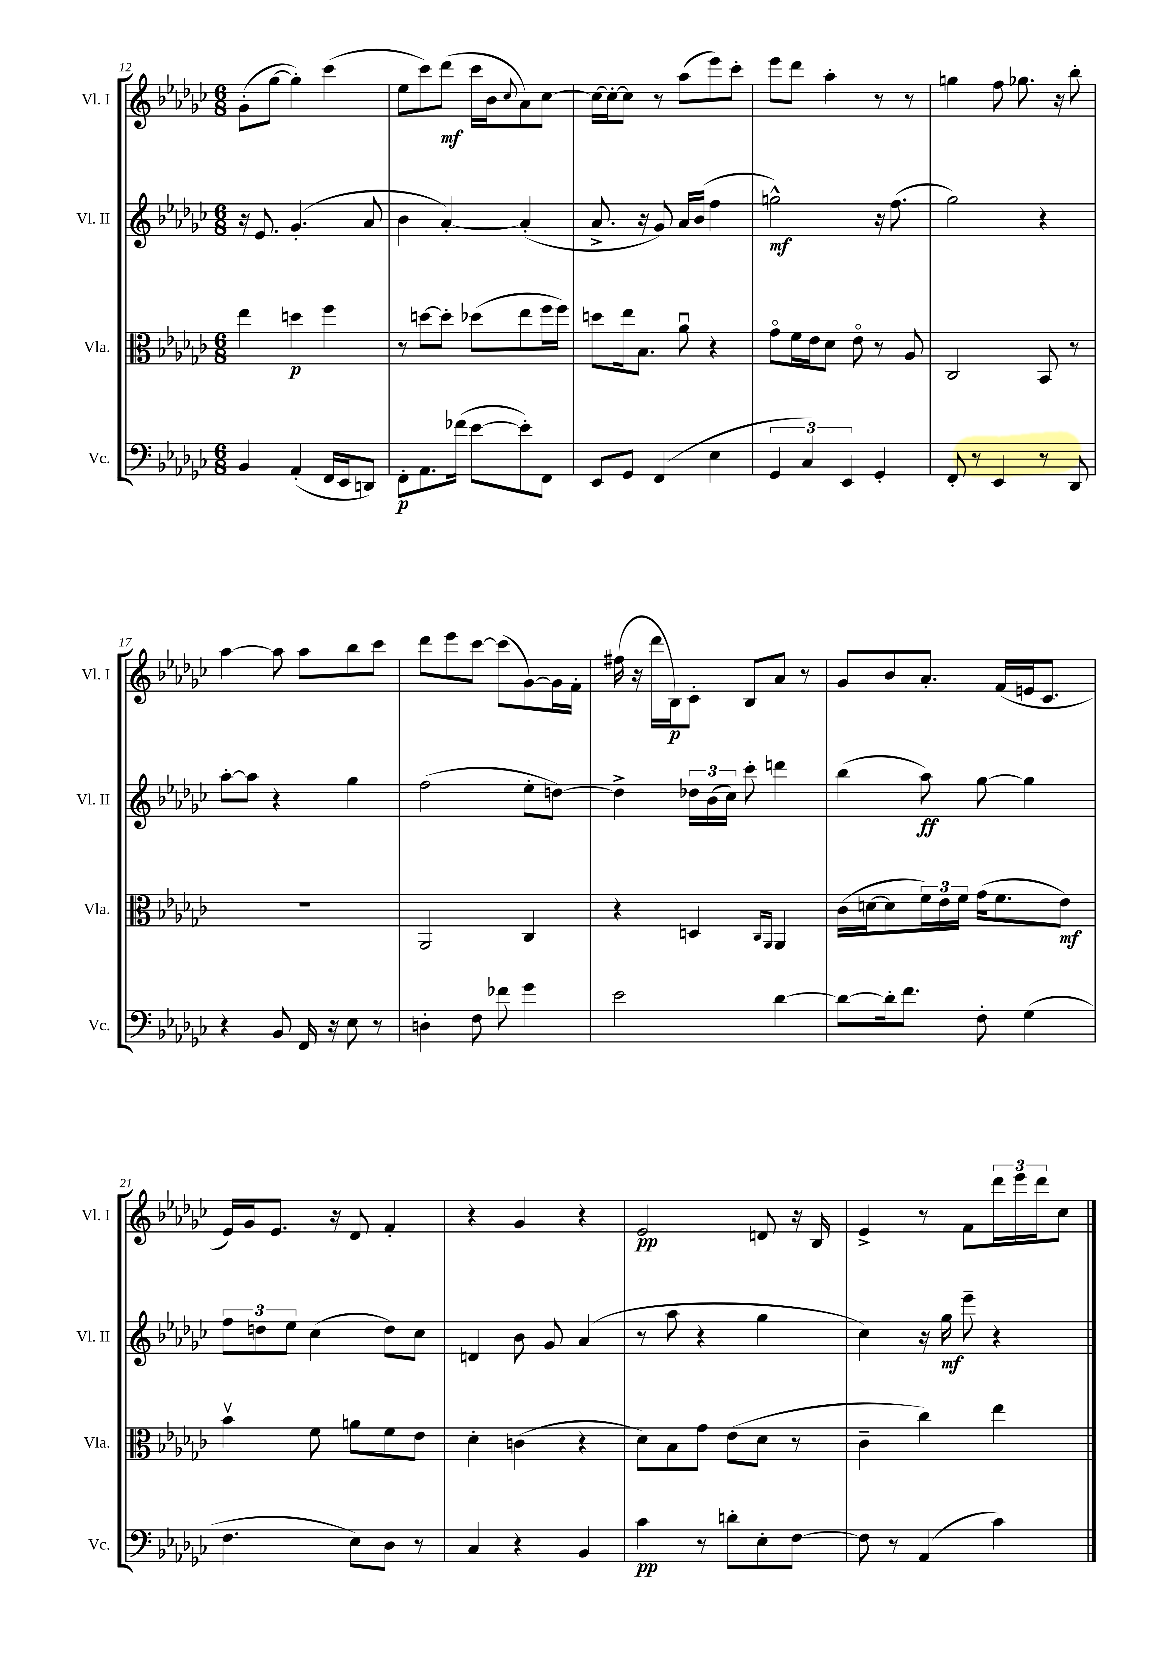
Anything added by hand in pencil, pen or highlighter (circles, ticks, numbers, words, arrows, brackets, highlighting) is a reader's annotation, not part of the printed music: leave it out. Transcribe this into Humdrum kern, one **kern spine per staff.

**kern	**dynam	**kern	**dynam	**kern	**dynam	**kern	**dynam
*part4	*part4	*part3	*part3	*part2	*part2	*part1	*part1
*staff4	*staff4	*staff3	*staff3	*staff2	*staff2	*staff1	*staff1
*I"Vc.	*	*I"Vla.	*	*I"Vl. II	*	*I"Vl. I	*
*I'Vc.	*	*I'Vla.	*	*I'Vl. II	*	*I'Vl. I	*
*clefF4	*	*clefC3	*	*clefG2	*	*clefG2	*
*k[b-e-a-d-g-c-]	*	*k[b-e-a-d-g-c-]	*	*k[b-e-a-d-g-c-]	*	*k[b-e-a-d-g-c-]	*
*M6/8	*	*M6/8	*	*M6/8	*	*M6/8	*
=12	=12	=12	=12	=12	=12	=12	=12
4BB-/	.	4ee-\	.	16r	.	(8g-'\L	.
.	.	.	.	8.e-/	.	.	.
.	.	.	.	.	.	[8gg-\J	.
(4AA-'/	.	4ddn\	p	(4.g-'/	.	4gg-'\])	.
16FF/LL	.	4ff\	.	.	.	(4ccc-\	.
16EE-/J	.	.	.	.	.	.	.
8DDn/J)	.	.	.	8a-/	.	.	.
=13	=13	=13	=13	=13	=13	=13	=13
8FF'\L	p	8r	.	4b-\	.	8ee-\L	.
8.AA-\	.	[8ddn\L	.	.	.	8ccc-\)	.
.	.	8dd'\J]	.	[4a-'/)	.	(8ddd-\J	mf
(16f-X\Jk	.	.	.	.	.	.	.
[8e-\L	.	(8dd-X\L	.	.	.	16ccc-\LL	.
.	.	.	.	.	.	16b-\J	.
.	.	.	.	.	.	8qqcc-/	.
8e-'\])	.	8ee-\	.	(4a-'/]	.	8a-\)	.
8FF\J	.	16ff\L	.	.	.	[8cc-\J	.
.	.	16ff\JJ)	.	.	.	.	.
=14	=14	=14	=14	=14	=14	=14	=14
8EE-/L	.	8ddn\L	.	8.a-^/	.	16cc-\LL_	.
.	.	.	.	.	.	16cc-'\J_	.
8GG-/J	.	16ee-\k	.	.	.	8cc-\J]	.
.	.	8.B-\J	.	16r	.	.	.
(4FF/	.	.	.	8g-/)	.	8r	.
.	.	8a-u\	.	16a-/LL	.	(8aa-\L	.
.	.	.	.	(16b-/JJ	.	.	.
4E-\	.	4r	.	4ff\	.	8eee-\)	.
.	.	.	.	.	.	8ccc-'\J	.
=15	=15	=15	=15	=15	=15	=15	=15
6GG-/	.	8g-\L	.	2ggn^^\)	mf	8eee-\L	.
.	.	16f\L	.	.	.	8ddd-\J	.
6C-/)	.	.	.	.	.	.	.
.	.	16e-\J	.	.	.	.	.
.	.	8d-\J	.	.	.	4aa-'\	.
6EE-/	.	.	.	.	.	.	.
.	.	8e-\	.	.	.	.	.
4GG-'/	.	8r	.	16r	.	8r	.
.	.	.	.	(8.ff\	.	.	.
.	.	8A-/	.	.	.	8r	.
=16	=16	=16	=16	=16	=16	=16	=16
8FF'/	.	2C-/	.	2gg-\)	.	4ggn\	.
8r	.	.	.	.	.	.	.
4EE-/	.	.	.	.	.	8ff\	.
.	.	.	.	.	.	8.gg-X\	.
8r	.	8BB-/	.	4r	.	.	.
.	.	.	.	.	.	16r	.
8DD-/	.	8r	.	.	.	8bb-'\	.
!!LO:LB:g=z
=17	=17	=17	=17	=17	=17	=17	=17
4r	.	2.r	.	[8aa-'\L	.	[4aa-\	.
.	.	.	.	8aa-\J]	.	.	.
8BB-/	.	.	.	4r	.	8aa-\]	.
16FF/	.	.	.	.	.	8aa-\L	.
16r	.	.	.	.	.	.	.
8E-\	.	.	.	4gg-\	.	8bb-\	.
8r	.	.	.	.	.	8ccc-\J	.
=18	=18	=18	=18	=18	=18	=18	=18
4Dn'\	.	2AA-/	.	(2ff\	.	8ddd-\L	.
.	.	.	.	.	.	8eee-\	.
8F\	.	.	.	.	.	[8ccc-\J	.
8f-X\	.	.	.	.	.	(8ccc-\L]	.
4g-\	.	4C-/	.	8ee-'\L	.	[8g-\)	.
.	.	.	.	[8ddn\J)	.	16g-\L]	.
.	.	.	.	.	.	16f'\JJ	.
=19	=19	=19	=19	=19	=19	=19	=19
2e-\	.	4r	.	4dd^\]	.	(16ff#X\	.
.	.	.	.	.	.	16r	.
.	.	.	.	.	.	16ddd-\LL	.
.	.	.	.	.	.	16B-\J)	p
.	.	4Dn/	.	24dd-X\LL	.	8c-'\J	.
.	.	.	.	(24b-\	.	.	.
.	.	.	.	24cc-\JJ)	.	.	.
.	.	.	.	8ccc-'\	.	8B-/L	.
.	.	16qqC-/LL	.	.	.	.	.
.	.	16qqAA-/JJ	.	.	.	.	.
[4d-\	.	4AA-/	.	4dddn\	.	8a-/J	.
.	.	.	.	.	.	8r	.
=20	=20	=20	=20	=20	=20	=20	=20
8d-\L_	.	(16c-\LL	.	(4bb-\	.	8g-/L	.
.	.	[16dn\J	.	.	.	.	.
16d-'\k]	.	8d\]	.	.	.	8b-/	.
8.f\J	.	.	.	.	.	.	.
.	.	24f\L)	.	8aa-\)	ff	8.a-'/J	.
.	.	24e-\	.	.	.	.	.
.	.	24f\JJ	.	.	.	.	.
8F'\	.	(16g-\KL	.	[8gg-\	.	.	.
.	.	8.f\	.	.	.	(16f/LL	.
(4G-\	.	.	.	4gg-\]	.	16en/J	.
.	.	.	.	.	.	8.c-/J	.
.	.	8e-\J)	mf	.	.	.	.
!!LO:LB:g=z
=21	=21	=21	=21	=21	=21	=21	=21
4.F\	.	4b-v\	.	12ff\L	.	16e-/LL)	.
.	.	.	.	.	.	16g-/J	.
.	.	.	.	12ddn\	.	.	.
.	.	.	.	.	.	8.e-/J	.
.	.	.	.	12ee-\J	.	.	.
.	.	8f\	.	(4cc-\	.	.	.
.	.	.	.	.	.	16r	.
8E-\L)	.	8an\L	.	.	.	8d-/	.
8D-\J	.	8f\	.	8dd\L)	.	4f'/	.
8r	.	8e-\J	.	8cc-\J	.	.	.
=22	=22	=22	=22	=22	=22	=22	=22
4C-/	.	4d-'\	.	4dn/	.	4r	.
4r	.	(4cn\	.	8b-\	.	4g-/	.
.	.	.	.	8g-/	.	.	.
4BB-/	.	4r	.	(4a-/	.	4r	.
=23	=23	=23	=23	=23	=23	=23	=23
4c-\	pp	8d-\L)	.	8r	.	2e-/	pp
.	.	8B-\	.	8aa-\	.	.	.
8r	.	8g-\J	.	4r	.	.	.
8dn'\L	.	(8e-\L	.	.	.	.	.
8E-'\	.	8d-\J	.	4gg-\	.	8dn/	.
[8F\J	.	8r	.	.	.	16r	.
.	.	.	.	.	.	16B-/	.
=24	=24	=24	=24	=24	=24	=24	=24
8F\]	.	4c-~\	.	4cc-\)	.	4e-^/	.
8r	.	.	.	.	.	.	.
(4AA-/	.	4cc-\)	.	16r	.	8r	.
.	.	.	.	16gg-\	mf	.	.
.	.	.	.	8eee-~\	.	8f\L	.
4c-\)	.	4ee-\	.	4r	.	24ddd-\L	.
.	.	.	.	.	.	24eee-\	.
.	.	.	.	.	.	24ddd-\J	.
.	.	.	.	.	.	8cc-\J	.
==	==	==	==	==	==	==	==
*-	*-	*-	*-	*-	*-	*-	*-
